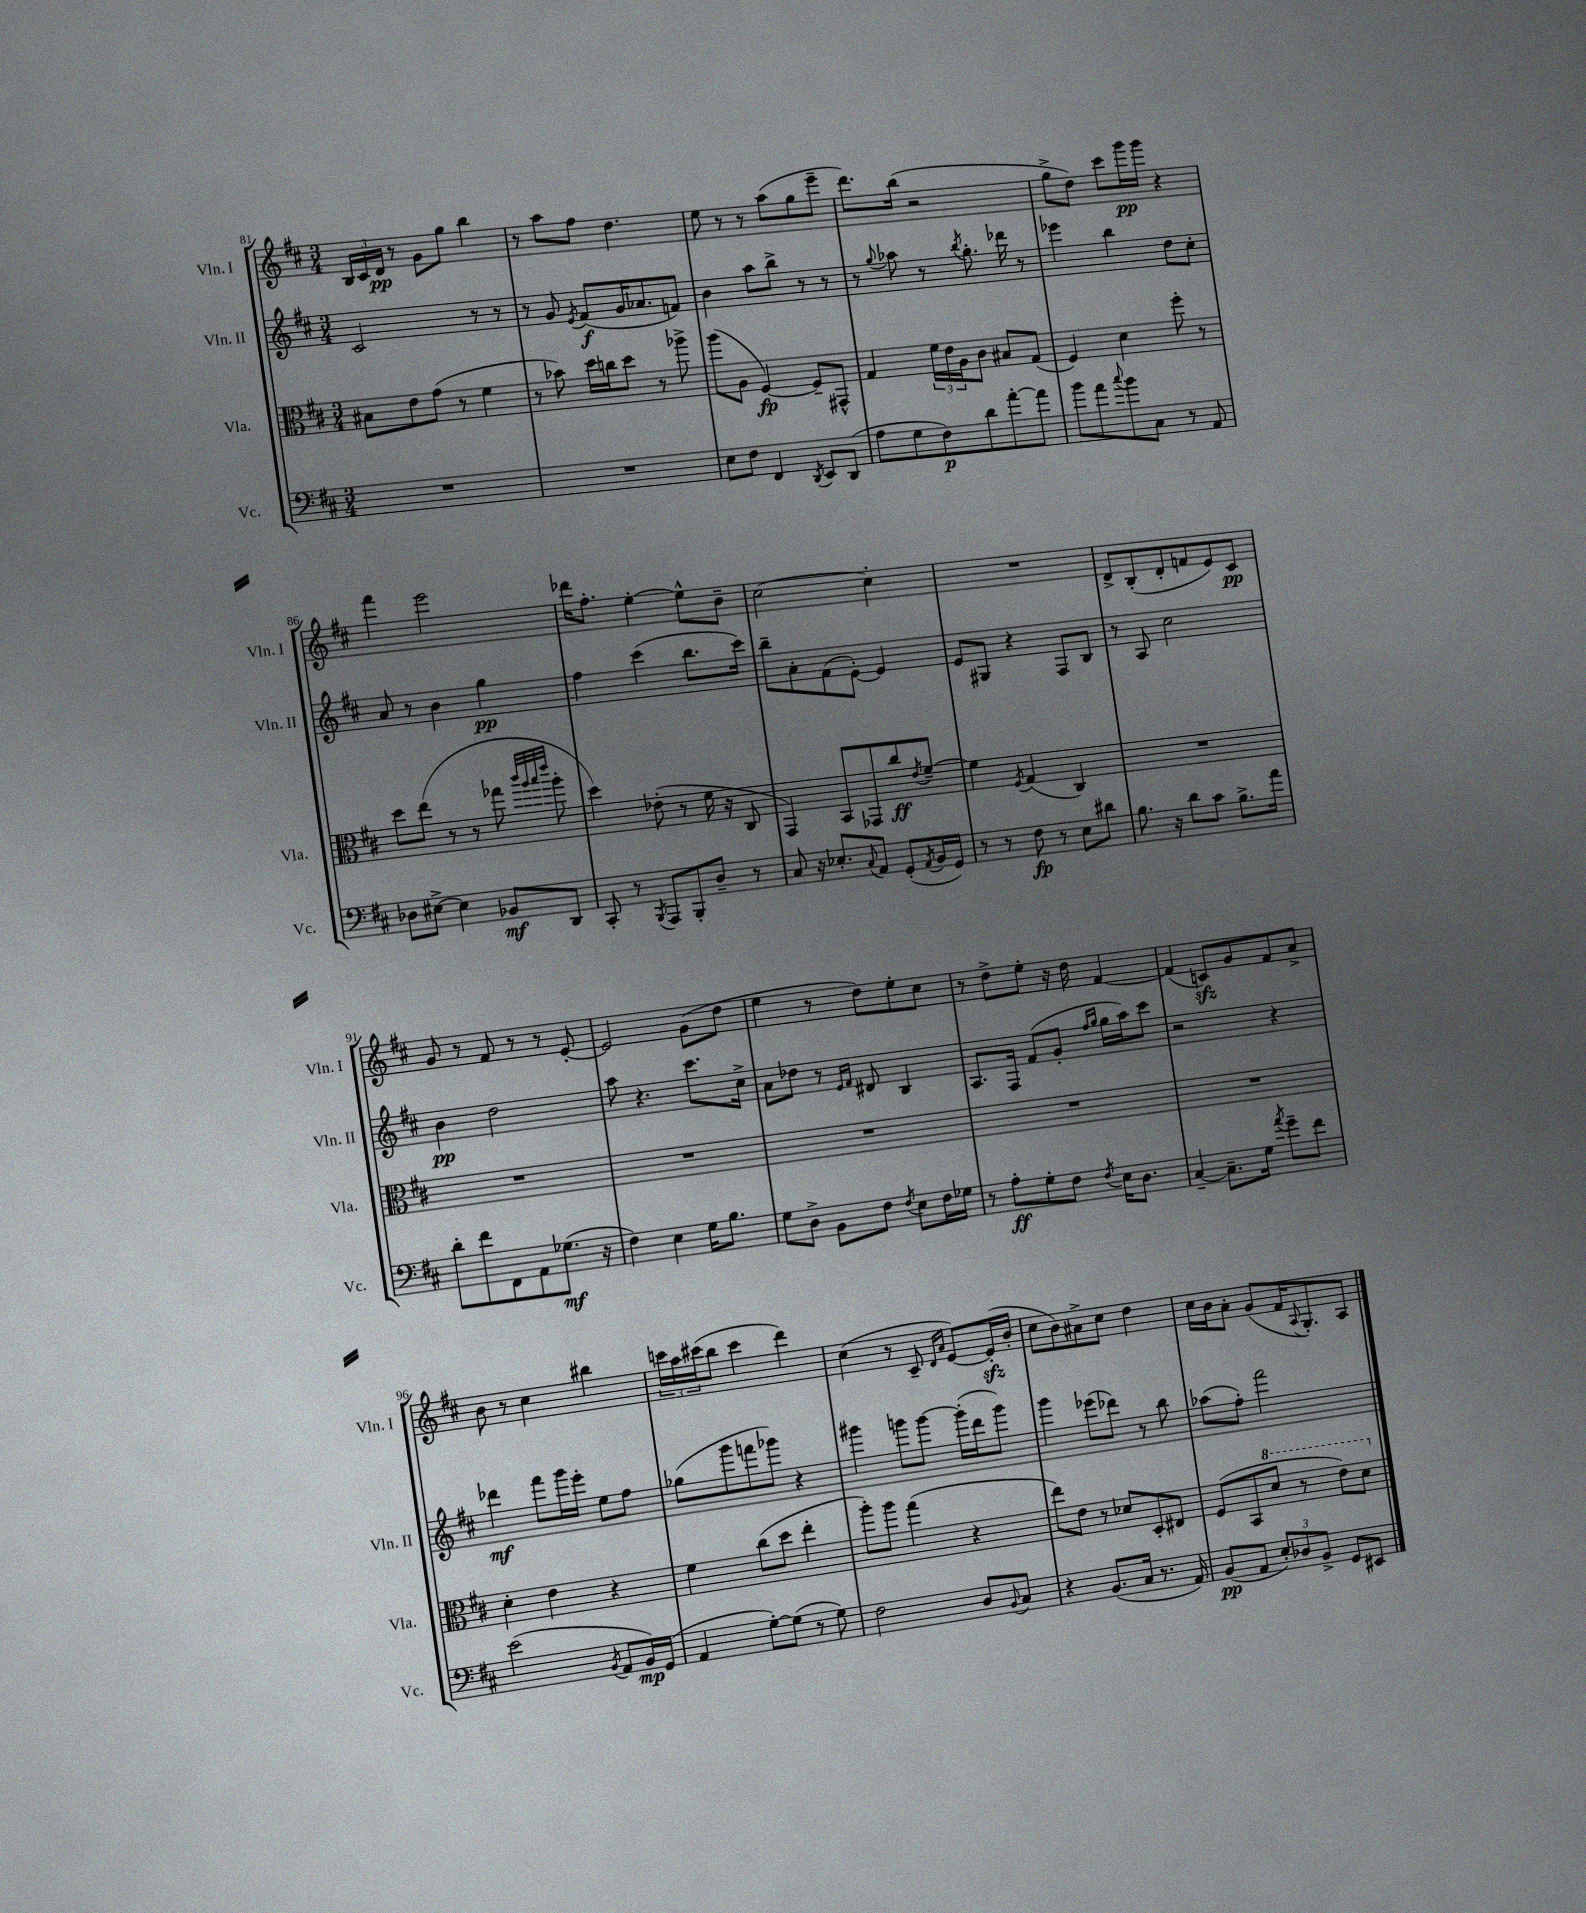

**kern	**dynam	**kern	**dynam	**kern	**dynam	**kern	**dynam
*part4	*part4	*part3	*part3	*part2	*part2	*part1	*part1
*staff4	*staff4	*staff3	*staff3	*staff2	*staff2	*staff1	*staff1
*I"Vc.	*	*I"Vla.	*	*I"Vln. II	*	*I"Vln. I	*
*I'Vc.	*	*I'Vla.	*	*I'Vln. II	*	*I'Vln. I	*
*clefF4	*	*clefC3	*	*clefG2	*	*clefG2	*
*k[f#c#]	*	*k[f#c#]	*	*k[f#c#]	*	*k[f#c#]	*
*M3/4	*	*M3/4	*	*M3/4	*	*M3/4	*
=81	=81	=81	=81	=81	=81	=81	=81
2.r	.	8B#X\L	.	2c#/	.	24B/LL	.
.	.	.	.	.	.	24c#/	.
.	.	.	.	.	.	24d/JJ	pp
.	.	8e\	.	.	.	8r	.
.	.	(8g\J	.	.	.	8g\L	.
.	.	8r	.	.	.	8gg\J	.
.	.	4f#\	.	8r	.	4bb\	.
.	.	.	.	8r	.	.	.
=82	=82	=82	=82	=82	=82	=82	=82
2.r	.	8r	.	8r	.	8r	.
.	.	8b-X\)	.	8g/	.	8aa\L	.
.	.	.	.	8qe/	.	.	.
.	.	16dd\LL	.	(8f#/L	f	8ff#\J	.
.	.	16ccn\J	.	.	.	.	.
.	.	8dd\J	.	16g/K	.	4.dd\	.
.	.	.	.	8.a-X/	.	.	.
.	.	8r	.	.	.	.	.
.	.	8aa-X^\	.	8fn/J)	.	.	.
=83	=83	=83	=83	=83	=83	=83	=83
8E\L	.	(8aa\L	.	4b\	.	8ee\	.
8F#\J	.	8A\J	.	.	.	8r	.
4FF#/	.	[4F#/)	fp	8aa\L	.	8r	.
.	.	.	.	8bb^\J	.	(8aa\L	.
8qDD/	.	.	.	.	.	.	.
8EE/L	.	8F#~/L]	.	8r	.	8gg\	.
(8DD/J	.	8GG#X^^/J	.	8r	.	8eee~\J	.
=84	=84	=84	=84	=84	=84	=84	=84
8A\L	.	4G/	.	8r	.	8.ddd\L)	.
.	.	.	.	8qqgg/	.	.	.
8G\	.	.	.	8aa-X\	.	.	.
.	.	.	.	.	.	(16bb\Jk	.
8F#\)	p	24f#\LL	.	8r	.	2r	.
.	.	24e\	.	.	.	.	.
.	.	24A\J	.	.	.	.	.
.	.	.	.	8qbb/	.	.	.
8d\	.	8c#\J	.	8.gg'\	.	.	.
[8a'\	.	8B#X/L	.	.	.	.	.
.	.	.	.	16ddd-X\	.	.	.
8a\J]	.	(8G/J	.	8r	.	.	.
=85	=85	=85	=85	=85	=85	=85	=85
8b\L	.	4F#/)	.	4eee-X\	.	8gg^\L	.
8a\	.	.	.	.	.	8dd\J)	.
8qqcc#/	.	.	.	.	.	.	.
8b\	.	4d\	.	4bb\	.	8ccc#\L	.
8C#\J	.	.	.	.	.	16ggg\L	pp
.	.	.	.	.	.	16ggg\JJ	.
8r	.	8ff#'\	.	8dd\L	.	4r	.
8AA/	.	8r	.	8cc#'\J	.	.	.
!!LO:LB:g=z
=86	=86	=86	=86	=86	=86	=86	=86
8D-X\L	.	8dd\L	.	8a/	.	4fff#\	.
[8E#X^\J	.	(8ee\J	.	8r	.	.	.
4E#\]	.	8r	.	4b\	.	2eee\	.
.	.	8r	.	.	.	.	.
8BB-X/L	mf	8gg-X\	.	4gg\	pp	.	.
.	.	32qqccc#/LLL	.	.	.	.	.
.	.	32qqaa/	.	.	.	.	.
.	.	32qqbb/	.	.	.	.	.
.	.	32qqeee/JJJ	.	.	.	.	.
8DD/J	.	8aa'\	.	.	.	.	.
=87	=87	=87	=87	=87	=87	=87	=87
8CC#'/	.	4dd\)	.	4ff#\	.	16ddd-X\KL	.
.	.	.	.	.	.	8.ff#'\J	.
8r	.	.	.	.	.	.	.
8qBBB/	.	.	.	.	.	.	.
8AAA/L	.	(8e-X'\	.	(4ccc#\	.	[4ee'\	.
8BBB'/	.	8r	.	.	.	.	.
8D~/J	.	16f#\	.	8.bb\L	.	8ee^^\L]	.
.	.	16r	.	.	.	.	.
8r	.	8C#/	.	.	.	8b~\J	.
.	.	.	.	16ccc#\Jk)	.	.	.
=88	=88	=88	=88	=88	=88	=88	=88
8C#/	.	4GG/)	.	8bb~\L	.	[2cc#\	.
16r	.	.	.	8a'\	.	.	.
8.E-X'/L	.	.	.	.	.	.	.
.	.	8BB/L	.	(8f#\	.	.	.
8qqC#/	.	.	.	.	.	.	.
8AA/J	.	8GG-X/	.	[8e'\J)	.	.	.
(8GG'/L	.	8cc#/	ff	4e/]	.	4cc#'\]	.
8qAA/	.	8qe/	.	.	.	.	.
16BB/L	.	[8f#~/J	.	.	.	.	.
16GG/JJ)	.	.	.	.	.	.	.
=89	=89	=89	=89	=89	=89	=89	=89
8r	.	4f#\]	.	8e/L	.	2.r	.
8r	.	.	.	8G#X/J	.	.	.
.	.	8qF#/	.	.	.	.	.
8F#\	fp	(4G/	.	4r	.	.	.
8r	.	.	.	.	.	.	.
8E\L	.	4C#/)	.	8F#/L	.	.	.
8d#X\J	.	.	.	8B/J	.	.	.
=90	=90	=90	=90	=90	=90	=90	=90
8.B\	.	2.r	.	8r	.	8d^/L	.
.	.	.	.	8A/	.	(8B'/	.
16r	.	.	.	.	.	.	.
8d\L	.	.	.	2cc#\	.	8d'/	.
8c#\J	.	.	.	.	.	8fn/	.
8.B^\L	.	.	.	.	.	8e/)	.
.	.	.	.	.	.	8c#/J	pp
16a\Jk	.	.	.	.	.	.	.
!!LO:LB:g=z
=91	=91	=91	=91	=91	=91	=91	=91
8d'\L	.	2.r	.	4b\	pp	8g/	.
8f#\	.	.	.	.	.	8r	.
8FF#\	.	.	.	2dd\	.	8f#/	.
8AA\	.	.	.	.	.	8r	.
(8.G-X\J	mf	.	.	.	.	8r	.
.	.	.	.	.	.	[8e'/	.
16r	.	.	.	.	.	.	.
=92	=92	=92	=92	=92	=92	=92	=92
4F#\)	.	2.r	.	8aa\	.	2e/]	.
.	.	.	.	4.r	.	.	.
4E\	.	.	.	.	.	.	.
16G\KL	.	.	.	8.ccc#\L	.	(8g\L	.
8.B\J	.	.	.	.	.	.	.
.	.	.	.	.	.	8dd\J	.
.	.	.	.	16cc#^\Jk	.	.	.
=93	=93	=93	=93	=93	=93	=93	=93
8G\L	.	2.r	.	8a\L	.	4ee\	.
8D^\J	.	.	.	8dd-X\J	.	.	.
8BB\L	.	.	.	8r	.	8r	.
.	.	.	.	16qqe/LL	.	.	.
.	.	.	.	16qqf#/JJ	.	.	.
8F#\J	.	.	.	8d#X/	.	8dd\L)	.
8qF#/	.	.	.	.	.	.	.
8E\L	.	.	.	4B/	.	8ee'\	.
16F#\L	.	.	.	.	.	8cc#\J	.
16G-X\JJ	.	.	.	.	.	.	.
=94	=94	=94	=94	=94	=94	=94	=94
8r	.	2.r	.	8.A/L	.	8r	.
8A'\L	ff	.	.	.	.	8dd^\L	.
.	.	.	.	16F#/Jk	.	.	.
8G'\	.	.	.	(8f#/L	.	8ee'\J	.
8F#\J	.	.	.	8g'/J	.	16r	.
.	.	.	.	.	.	16dd\	.
.	.	.	.	16qqff#/LL	.	.	.
8qF#/	.	.	.	16qqgg/JJ	.	.	.
16E\KL	.	.	.	16gg\LL	.	[4f#/	.
8.D\J	.	.	.	16aa\J)	.	.	.
.	.	.	.	8ccc#\J	.	.	.
=95	=95	=95	=95	=95	=95	=95	=95
[4C#~/	.	2.r	.	2r	.	(4f#/]	.
8.C#~\L]	.	.	.	.	.	8cnzz/L)	.
.	.	.	.	.	.	8g/	.
16G\Jk	.	.	.	.	.	.	.
8qa/	.	.	.	.	.	.	.
8g~\L	.	.	.	4r	.	8f#/	.
8f#\J	.	.	.	.	.	8a^/J	.
!!LO:LB:g=z
=96	=96	=96	=96	=96	=96	=96	=96
(2e\	.	4d'\	.	4ddd-X\	mf	8b\	.
.	.	.	.	.	.	8r	.
.	.	4e\	.	8fff#\L	.	4cc#\	.
.	.	.	.	16ggg\L	.	.	.
.	.	.	.	16eee'\JJ	.	.	.
8qBB/	.	.	.	.	.	.	.
8AA/L	.	4r	.	8ee\L	.	4bb#X\	.
16BB/L)	mp	.	.	8ff#\J	.	.	.
(16GG/JJ	.	.	.	.	.	.	.
=97	=97	=97	=97	=97	=97	=97	=97
4AA/	.	4f#\	.	(8gg-X\L	.	24cccn\LL	.
.	.	.	.	.	.	24aa\	.
.	.	.	.	.	.	(24ccc#X\J	.
.	.	.	.	8ggg\	.	8bb\J	.
[8G'\L)	.	(8cc#\L	.	8fffn\	.	4ccc#\	.
(8G\J]	.	8dd\J	.	8ggg-X\J)	.	.	.
8r	.	4ee'\	.	4r	.	4ddd\)	.
8G\)	.	.	.	.	.	.	.
=98	=98	=98	=98	=98	=98	=98	=98
2F#\	.	8aa'\L)	.	4ggg#X\	.	(4cc#\	.
.	.	8aa\J	.	.	.	.	.
.	.	(4gg\	.	8gggn\L	.	8r	.
.	.	.	.	[8ggg\J	.	8c#~/	.
.	.	.	.	.	.	16qqd/LL	.
.	.	.	.	.	.	16qqa/JJ	.
8D/L	.	4r	.	(16ggg'\LL]	.	[8e/L)	.
.	.	.	.	16ddd\J	.	.	.
8qqBB/	.	.	.	.	.	.	.
8C#/J	.	.	.	8ggg\J)	.	(16ezz'/L]	.
.	.	.	.	.	.	16b'/JJ	.
=99	=99	=99	=99	=99	=99	=99	=99
4r	.	8ee\L)	.	4ggg\	.	8cc#\L	.
.	.	8e\J	.	.	.	8b\)	.
(8.BB/L	.	8r	.	(8eee-X\L	.	8a#X^\	.
.	.	8d-X/L	.	8ddd-X\J)	.	8cc#\J	.
16C#/Jk	.	.	.	.	.	.	.
8.r	.	8D'/	.	8r	.	4dd\	.
.	.	8E#X/J	.	8bb\	.	.	.
16AA/)	.	.	.	.	.	.	.
=100	=100	=100	=100	=100	=100	=100	=100
(8BB/L	pp	(8F#/L	.	(8aa-X\L	.	16cc#\LL	.
.	.	.	.	.	.	16b\J	.
8AA/J	.	8BB/	.	8ff#'\J)	.	8a'\J	.
*	*	*8va	*	*	*	*	*
12E'/L)	.	8dd/J	.	2fff#\	.	(8g/L	.
12D-X/	.	.	.	.	.	.	.
.	.	8r	.	.	.	16f#/K	.
12BB^/J	.	.	.	.	.	.	.
.	.	.	.	.	.	8qqA/	.
.	.	.	.	.	.	8.G'/)	.
8GG/L	.	8ee\L)	.	.	.	.	.
8EE#X/J	.	8dd\J	.	.	.	8A/J	.
*	*	*X8va	*	*	*	*	*
==	==	==	==	==	==	==	==
*-	*-	*-	*-	*-	*-	*-	*-
